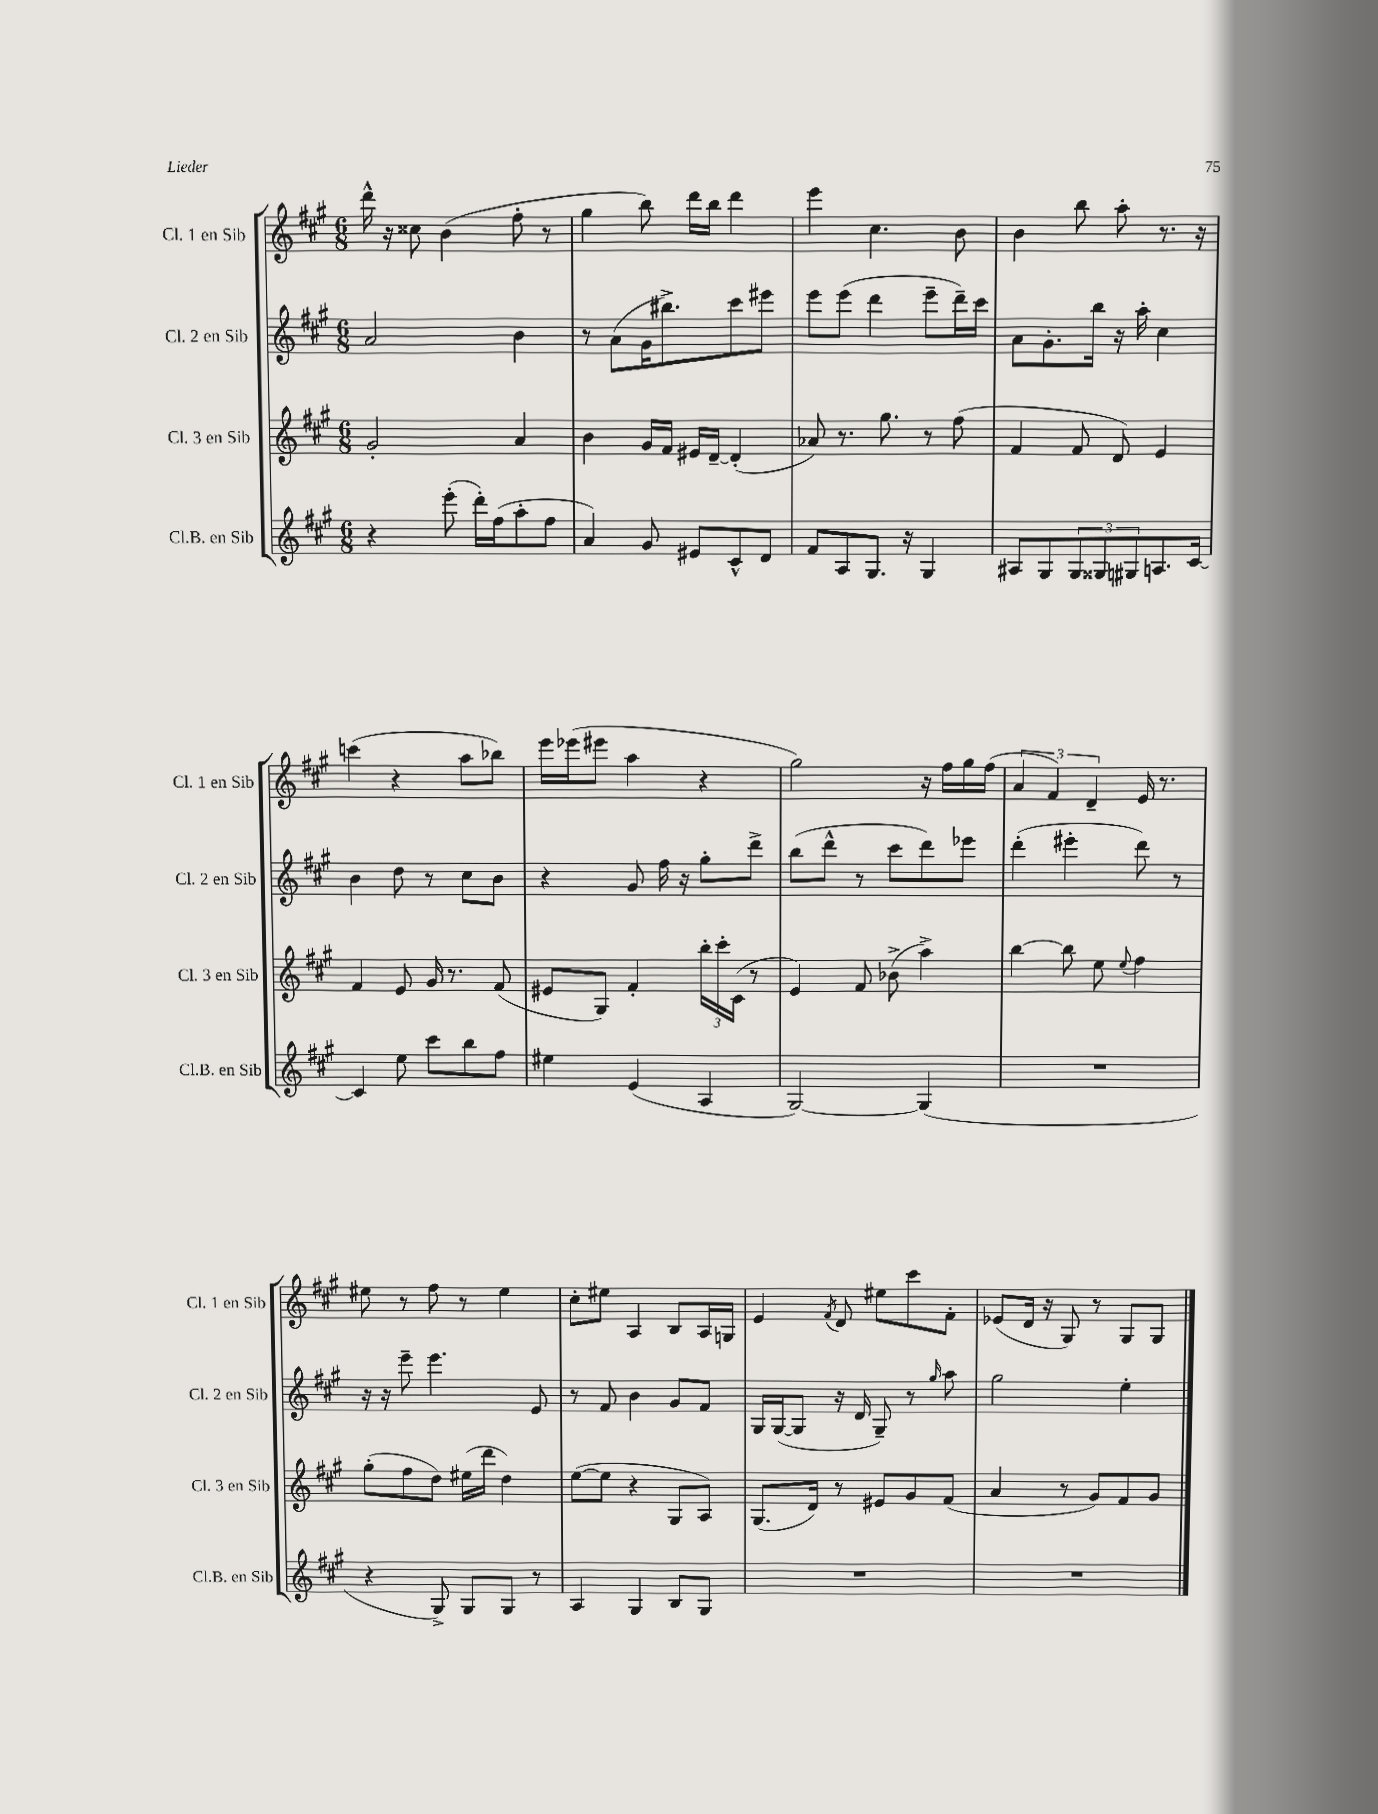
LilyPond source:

<<
\new StaffGroup <<
\new Staff = "s0" \with { instrumentName = "Cl. 1 en Sib" shortInstrumentName = "Cl. 1 en Sib" } {
    \clef treble \key a \major \numericTimeSignature \time 6/8
    d'''16-^ r16 cisis''8 b'4( fis''8-. r8 |
    gis''4 b''8) d'''16 b''16 d'''4 |
    e'''4 cis''4. b'8 |
    b'4 b''8 a''8-. r8. r16 |
    c'''4( r4 a''8 bes''8) |
    e'''16 ees'''16( eis'''8 a''4 r4 |
    gis''2) r16 fis''16 gis''16 fis''16( |
    \tuplet 3/2 { a'4 fis'4) d'4-- } e'16 r8. |
    eis''8 r8 fis''8 r8 eis''4 |
    cis''8-. eis''8 a4 b8 a16 g16 |
    e'4 \acciaccatura { fis'8 } d'8 eis''8 cis'''8 fis'8-. |
    ees'8( d'16 r16 gis8) r8 gis8 gis8 \bar "|." |
}
\new Staff = "s1" \with { instrumentName = "Cl. 2 en Sib" shortInstrumentName = "Cl. 2 en Sib" } {
    \clef treble \key a \major \numericTimeSignature \time 6/8
    a'2 b'4 |
    r8 a'8( gis'16 bis''8.->) cis'''8 eis'''8 |
    e'''8 e'''8( d'''4 e'''8-- d'''16--) cis'''16 |
    a'8 gis'8.-. b''16 r16 a''16-. cis''4 |
    b'4 d''8 r8 cis''8 b'8 |
    r4 gis'8 fis''16 r16 gis''8-. d'''8-> |
    b''8( d'''8-^ r8 cis'''8 d'''8) ees'''8 |
    d'''4-.( eis'''4-. d'''8) r8 |
    r16 r16 e'''8-- e'''4. e'8 |
    r8 fis'8 b'4 gis'8 fis'8 |
    gis16 gis16~( gis8 r16 d'16 gis8--) r8 \grace { gis''16 } a''8 |
    gis''2 e''4-. \bar "|." |
}
\new Staff = "s2" \with { instrumentName = "Cl. 3 en Sib" shortInstrumentName = "Cl. 3 en Sib" } {
    \clef treble \key a \major \numericTimeSignature \time 6/8
    gis'2-. a'4 |
    b'4 gis'16 fis'16 eis'16 d'16~-- d'4-.( |
    aes'8) r8. gis''8. r8 fis''8( |
    fis'4 fis'8 d'8) e'4 |
    fis'4 e'8 gis'16 r8. fis'8( |
    eis'8 gis8) fis'4-. \tuplet 3/2 { b''16-. cis'''16-. cis'16( } r8 |
    e'4) fis'8 bes'8->( a''4->) |
    b''4~ b''8 e''8 \appoggiatura { e''8 } fis''4 |
    gis''8-.( fis''8 d''8) eis''16( d'''16 d''4) |
    e''8~( e''8 r4 gis8 a8) |
    gis8.( d'16) r8 eis'8 gis'8 fis'8( |
    a'4 r8 gis'8) fis'8 gis'8 \bar "|." |
}
\new Staff = "s3" \with { instrumentName = "Cl.B. en Sib" shortInstrumentName = "Cl.B. en Sib" } {
    \clef treble \key a \major \numericTimeSignature \time 6/8
    r4 e'''8-.( d'''16-.) fis''16( a''8-. fis''8 |
    a'4) gis'8 eis'8 cis'8-^ d'8 |
    fis'8 a8 gis8. r16 gis4 |
    ais8 gis8 \tuplet 3/2 { gis8 gisis8 gis8 } a8. cis'16~ |
    cis'4 e''8 cis'''8 b''8 fis''8 |
    eis''4 e'4( a4 |
    gis2~) gis4( |
    R2. |
    r4 gis8->) gis8 gis8 r8 |
    a4 gis4 b8 gis8 |
    R2. |
    R2. \bar "|." |
}
>>
>>
\layout { \context { \Score \remove "Bar_number_engraver" } }
